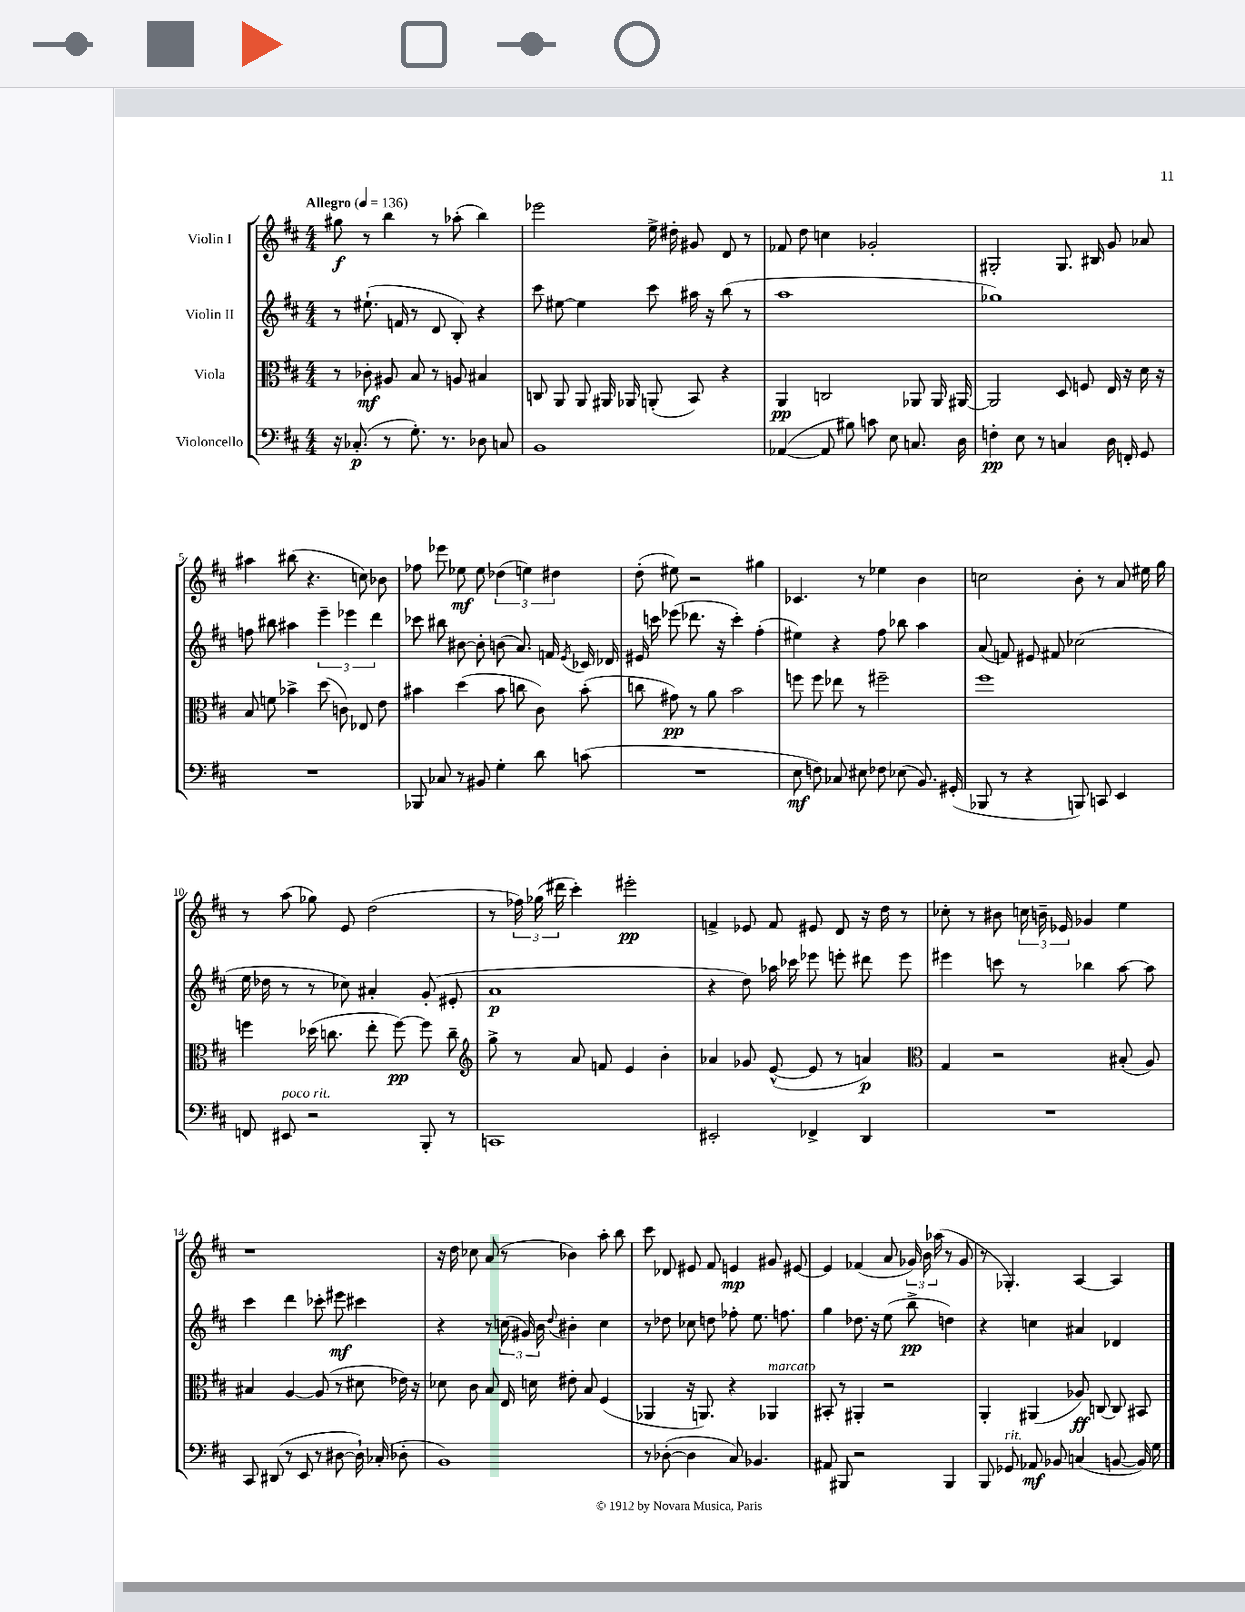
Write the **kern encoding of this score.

**kern	**dynam	**kern	**dynam	**kern	**dynam	**kern	**dynam
*part4	*part4	*part3	*part3	*part2	*part2	*part1	*part1
*staff4	*staff4	*staff3	*staff3	*staff2	*staff2	*staff1	*staff1
*I"Violoncello	*	*I"Viola	*	*I"Violin II	*	*I"Violin I	*
*clefF4	*	*clefC3	*	*clefG2	*	*clefG2	*
*k[f#c#]	*	*k[f#c#]	*	*k[f#c#]	*	*k[f#c#]	*
*M4/4	*	*M4/4	*	*M4/4	*	*M4/4	*
*MM136	*	*MM136	*	*MM136	*	*MM136	*
=1	=1	=1	=1	=1	=1	=1	=1
!	!	!	!	!	!	!LO:TX:a:B:t=Allegro	!
16r	.	8r	.	8r	.	8gg#X\	f
(8.C-X'/	p	.	.	.	.	.	.
.	.	8c-X'\	mf	(8.ee#X`\	.	8r	.
8r	.	8A#X/	.	.	.	4bb\	.
.	.	.	.	16fn/	.	.	.
8.G'\)	.	8B/	.	8r	.	.	.
.	.	8r	.	8d/	.	8r	.
8.r	.	.	.	.	.	.	.
.	.	8An/	.	8B'/)	.	(8aa-X'\	.
8D-X\	.	4B#X/	.	4r	.	4bb\)	.
8Cn/	.	.	.	.	.	.	.
=2	=2	=2	=2	=2	=2	=2	=2
1BB	.	8Cn/	.	8ccc#\	.	2eee-X\	.
.	.	8AA/	.	[8ee#X\	.	.	.
.	.	8AA/	.	4ee#\]	.	.	.
.	.	16AA#X/	.	.	.	.	.
.	.	16AA-X/	.	.	.	.	.
.	.	(8AAn'/	.	8ccc#\	.	16ee^\	.
.	.	.	.	.	.	16dd#X'\	.
.	.	8BB/)	.	16aa#X\	.	8g#X/	.
.	.	.	.	16r	.	.	.
.	.	4r	.	(8bb\	.	8d/	.
.	.	.	.	8r	.	8r	.
=3	=3	=3	=3	=3	=3	=3	=3
([4AA-X/	.	4AA/	pp	1aa	.	8f-X/	.
.	.	.	.	.	.	8dd\	.
8AA-/]	.	2Cn/	.	.	.	4ccn\	.
8B#X\)	.	.	.	.	.	.	.
8cn\	.	.	.	.	.	2g-X'/	.
8E\	.	.	.	.	.	.	.
8.Cn/	.	8AA-X/	.	.	.	.	.
.	.	16AA-/	.	.	.	.	.
16D\	.	[16AA#X/	.	.	.	.	.
=4	=4	=4	=4	=4	=4	=4	=4
4Fn'\	pp	2AA#/]	.	1gg-X)	.	2G#X'/	.
8E\	.	.	.	.	.	.	.
8r	.	.	.	.	.	.	.
4Cn/	.	8D/	.	.	.	8.G#/	.
.	.	8Fn/	.	.	.	.	.
.	.	.	.	.	.	16B#X/	.
16D\	.	16E/	.	.	.	8g/	.
16FFn'/	.	16r	.	.	.	.	.
8GG/	.	16d\	.	.	.	8a-X/	.
.	.	16r	.	.	.	.	.
!!LO:LB:g=z
=5	=5	=5	=5	=5	=5	=5	=5
1r	.	8B/	.	8ffn\	.	4aa#X\	.
.	.	8fn\	.	8bb#X\	.	.	.
.	.	4b-X^\	.	4aa#X\	.	(8bb#X\	.
.	.	.	.	.	.	4.r	.
.	.	(8dd\	.	6eee~\	.	.	.
.	.	8cn\)	.	.	.	.	.
.	.	.	.	6eee-X\	.	.	.
.	.	8E-X/	.	.	.	8ccn\)	.
.	.	.	.	6ddd\	.	.	.
.	.	8e\	.	.	.	8b-X\	.
=6	=6	=6	=6	=6	=6	=6	=6
8BBB-X/	.	4b#X\	.	8ccc-X\	.	8ff-X\	.
8C-X/	.	.	.	8bb#X\	.	8eee-X\	.
8r	.	(4dd\	.	[8b#X\	.	8ee-X\	mf
8BB#X/	.	.	.	8b#'\]	.	8ee-\	.
4G'\	.	8b#\	.	(8bn\	.	(6dd-X\	.
.	.	8ccn\	.	8.a/)	.	.	.
.	.	.	.	.	.	6een\)	.
8d\	.	8c#\)	.	.	.	.	.
.	.	.	.	16fn/	.	.	.
.	.	.	.	.	.	6dd#X\	.
.	.	.	.	8qe/	.	.	.
(8cn\	.	(8b#'\	.	16c-X/	.	.	.
.	.	.	.	16d-X/	.	.	.
=7	=7	=7	=7	=7	=7	=7	=7
1r	.	8ccn\	.	16e#X/	.	(8dd'\	.
.	.	.	.	16cccn\	.	.	.
.	.	8g#X\)	pp	(8eee-X\	.	8ee#X\)	.
.	.	8r	.	8.ddd-X\	.	2r	.
.	.	8a\	.	.	.	.	.
.	.	.	.	16r	.	.	.
.	.	2b\	.	4ccc'\)	.	.	.
.	.	.	.	(4ff#'\	.	4gg#X\	.
=8	=8	=8	=8	=8	=8	=8	=8
8E\	mf	8ffn\	.	4ee#X\)	.	4.c-X/	.
8Fn\)	.	8ff\	.	.	.	.	.
8C-X/	.	8ee-X\	.	4r	.	.	.
8E#X\	.	8r	.	.	.	8r	.
8F-X\	.	2ff#X~\	.	8ff#\	.	4ee-X\	.
(8E-X\	.	.	.	8bb-X\	.	.	.
8.BB/)	.	.	.	4aa\	.	4b\	.
(16GG#X'/	.	.	.	.	.	.	.
=9	=9	=9	=9	=9	=9	=9	=9
8BBB-X/	.	1ff#	.	(8a/	.	2ccn\	.
8r	.	.	.	8fn/)	.	.	.
4r	.	.	.	8e#X/	.	.	.
.	.	.	.	8f#X/	.	.	.
8BBBn/)	.	.	.	(2cc-X\	.	8b'\	.
8CCn/	.	.	.	.	.	8r	.
4EE/	.	.	.	.	.	8a/	.
.	.	.	.	.	.	16ee#X\	.
.	.	.	.	.	.	16gg\	.
!!LO:LB:g=z
=10	=10	=10	=10	=10	=10	=10	=10
8FFn/	.	4ffn\	.	16ee\	.	8r	.
.	.	.	.	16dd-X\	.	.	.
!LO:TX:a:i:t=poco rit.	!	!	!	!	!	!	!
8EE#X/	.	.	.	8r	.	(8aa\	.
2r	.	(16dd-X\	.	8r	.	8gg-X\)	.
.	.	8.ccn\	.	.	.	.	.
.	.	.	.	8cc-X\)	.	8e/	.
.	.	8ee'\	.	4a#X'/	.	(2dd\	.
.	.	[8ff\)	pp	.	.	.	.
8BBB'/	.	8ff\]	.	(8g'/	.	.	.
8r	.	8cc~\	.	8e#X'/	.	.	.
=11	=11	=11	=11	=11	=11	=11	=11
*	*	*clefG2	*	*	*	*	*
1CCn	.	8gg^\	.	1a	p	8r	.
.	.	8r	.	.	.	24ff-X\)	.
.	.	.	.	.	.	(24gg-X\	.
.	.	.	.	.	.	24ddd#X\	.
.	.	8a/	.	.	.	4ccc#'\)	.
.	.	8fn/	.	.	.	.	.
.	.	4e/	.	.	.	2eee#X'\	pp
.	.	4b'\	.	.	.	.	.
=12	=12	=12	=12	=12	=12	=12	=12
2EE#X'/	.	4a-X/	.	4r	.	4fn^/	.
.	.	8g-X/	.	8dd\)	.	8e-X/	.
.	.	([8e^^/	.	16aa-X\	.	8f/	.
.	.	.	.	16ccc-X\	.	.	.
4FF-X^/	.	8e/]	.	8eee-X\	.	8e#X/	.
.	.	8r	.	8eeen'\	.	8d/	.
4DD/	.	4an/)	p	8ddd#X\	.	16r	.
.	.	.	.	.	.	16dd\	.
.	.	.	.	8eee\	.	8r	.
=13	=13	=13	=13	=13	=13	=13	=13
*	*	*clefC3	*	*	*	*	*
1r	.	4G/	.	4eee#X\	.	8cc-X'\	.
.	.	.	.	.	.	8r	.
.	.	2r	.	8cccn\	.	8b#X\	.
.	.	.	.	8r	.	24ccn\	.
.	.	.	.	.	.	24bn~\	.
.	.	.	.	.	.	24e-X/	.
.	.	.	.	4bb-X\	.	4g-X/	.
.	.	(8B#X'/	.	[8aa\	.	4ee\	.
.	.	8A/)	.	8aa\]	.	.	.
!!LO:LB:g=z
=14	=14	=14	=14	=14	=14	=14	=14
8CC#/	.	4B#X/	.	4ccc#\	.	1r	.
(8DD#X/	.	.	.	.	.	.	.
8r	.	[4A/	.	4ddd\	.	.	.
8EE/	.	.	.	.	.	.	.
8r	.	(8A/]	.	8ccc-X'\	.	.	.
[8D#X\	.	8r	.	8eee#X\	mf	.	.
16D#`\])	.	8d#X\	.	4ccc#X\	.	.	.
(16C-X'/	.	.	.	.	.	.	.
8D-X'\	.	16e-X\)	.	.	.	.	.
.	.	16r	.	.	.	.	.
=15	=15	=15	=15	=15	=15	=15	=15
1BB)	.	8d-X\	.	4r	.	16r	.
.	.	.	.	.	.	16dd\	.
.	.	8c#\	.	.	.	8cc-X\	.
.	.	8B/	.	8r	.	(8a/	.
.	.	16E/	.	(24ccn\	.	8r	.
.	.	.	.	24g#X/)	.	.	.
.	.	16dn\	.	.	.	.	.
.	.	.	.	24b\	.	.	.
.	.	.	.	8qqdd/	.	.	.
.	.	8e#X'\	.	4b#X'\	.	4b-X\)	.
.	.	8B/	.	.	.	.	.
.	.	(4F#/	.	4cc\	.	8aa'\	.
.	.	.	.	.	.	8bb\	.
=16	=16	=16	=16	=16	=16	=16	=16
8r	.	4AA-X/	.	8r	.	8ccc#\	.
([8D-X'\	.	.	.	8dd-X\	.	8d-X/	.
4D-\]	.	16r	.	8cc-X\	.	8e#X/	.
.	.	8.AAn/)	.	.	.	.	.
.	.	.	.	8ddn\	.	8f#/	.
8C#/)	.	4r	.	8ff-X'\	.	4en/	mp
4.BB-X/	.	.	.	8.ee\	.	.	.
!	!	!LO:TX:a:i:t=marcato	!	!	!	!	!
.	.	4AA-X/	.	.	.	8g#X/	.
.	.	.	.	8.ffn\	.	.	.
.	.	.	.	.	.	[8e#X/	.
=17	=17	=17	=17	=17	=17	=17	=17
8AA#X/	.	8BB#X'/	.	4gg\	.	4e#/]	.
8BBB#X/	.	8r	.	.	.	.	.
2r	.	4AA#X'/	.	8.dd-X\	.	(4f-X/	.
.	.	.	.	16r	.	.	.
.	.	2r	.	(8ee\	.	8a/	.
.	.	.	.	8bb^\	pp	24g-X/)	.
.	.	.	.	.	.	24b\	.
.	.	.	.	.	.	(24aa-X\	.
4BBB#/	.	.	.	4ddn\)	.	8r	.
.	.	.	.	.	.	8g-/	.
=18	=18	=18	=18	=18	=18	=18	=18
8BBB/	.	4AA'/	.	4r	.	8r	.
!LO:TX:a:i:t=rit.	!	!	!	!	!	!	!
8GG-X/	.	.	.	.	.	4.G-X'/)	.
8AA-X/	mf	(4AA#X/	.	4ccn\	.	.	.
8BB-X/	.	.	.	.	.	.	.
(4Cn/	.	8A-X/)	ff	4a#X/	.	[4A/	.
.	.	[8Cn/	.	.	.	.	.
[8BBn/	.	8C/]	.	4d-X/	.	4A/]	.
16BB/])	.	8BB#X/	.	.	.	.	.
16G\	.	.	.	.	.	.	.
==	==	==	==	==	==	==	==
*-	*-	*-	*-	*-	*-	*-	*-
